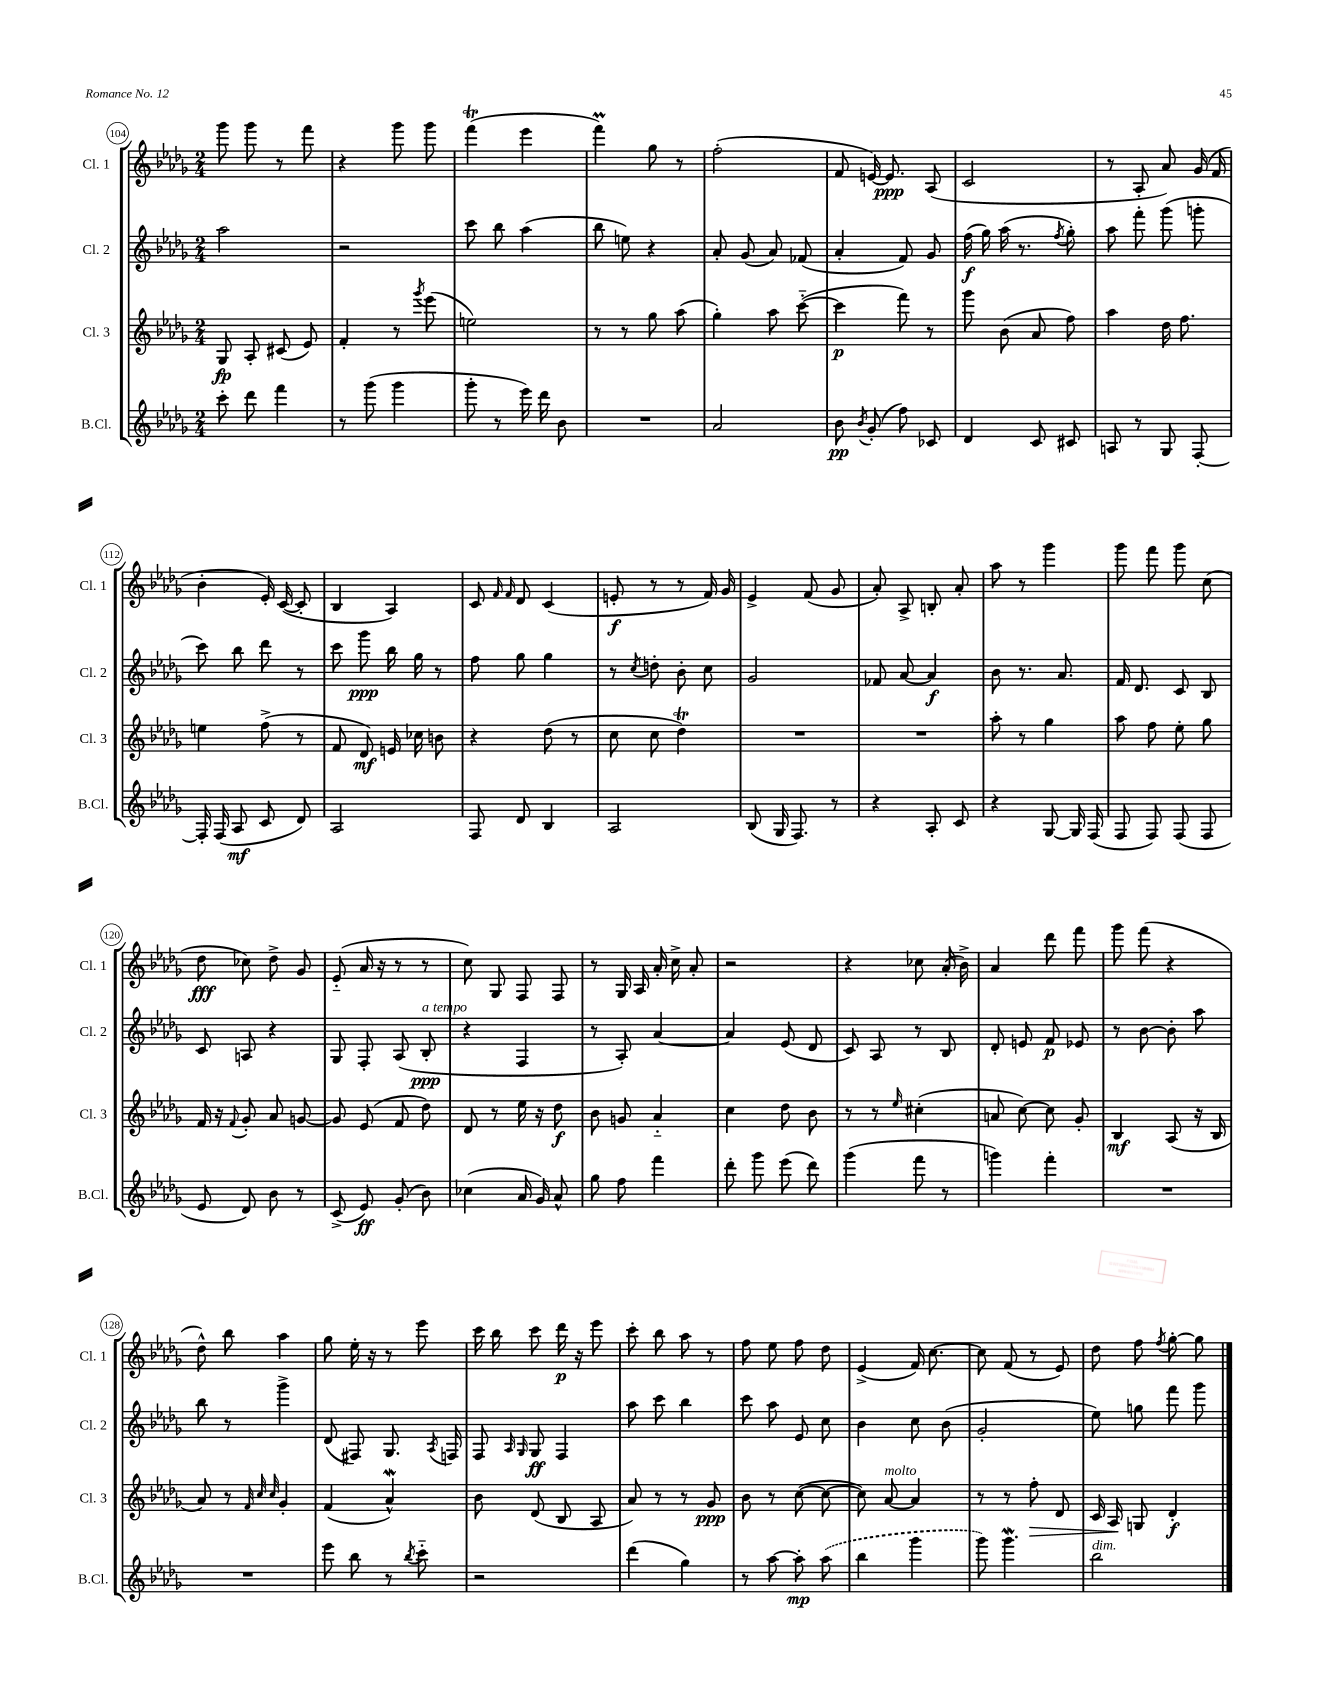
<<
\new StaffGroup <<
\new Staff = "s0" \with { instrumentName = "Cl. 1" shortInstrumentName = "Cl. 1" } {
    \clef treble \key des \major \numericTimeSignature \time 2/4
    \autoBeamOff ges'''8 ges'''8 r8 f'''8 |
    r4 ges'''8 ges'''8 |
    f'''4\trill( ees'''4 |
    f'''4\prall) ges''8 r8 |
    f''2-.( |
    f'8 e'16~) e'8.\ppp aes8( |
    c'2 |
    r8 aes8-. aes'8) ges'16( f'16 |
    bes'4-. ees'16-.) c'16~( c'8-. |
    bes4 aes4) |
    c'8 \grace { f'16 f'16 } des'8 c'4( |
    e'8-.\f r8 r8 f'16) ges'16 |
    ees'4-> f'8( ges'8 |
    aes'8-.) aes8-> b8-. aes'8-. |
    aes''8 r8 ges'''4 |
    ges'''8 f'''8 ges'''8 c''8( |
    des''8\fff ces''8) des''8-> ges'8 |
    ees'8-_( aes'16 r16 r8 r8 |
    c''8) ges8 f8 f8 |
    r8 ges16 aes16 aes'16-. c''16-> aes'8-. |
    r2 |
    r4 ces''8 aes'16-.( bes'16->) |
    aes'4 des'''8 f'''8 |
    ges'''8 f'''8( r4 |
    des''8-^) bes''8 aes''4 |
    ges''8 ees''16-. r16 r8 ees'''8 |
    c'''16 bes''16 c'''8 des'''16\p r16 ees'''8 |
    c'''8-. bes''8 aes''8 r8 |
    f''8 ees''8 f''8 des''8 |
    ees'4->( f'16) c''8.~ |
    c''8 f'8( r8 ees'8) |
    des''8 f''8 \acciaccatura { f''8 } ges''8~-. ges''8 \bar "|." |
}
\new Staff = "s1" \with { instrumentName = "Cl. 2" shortInstrumentName = "Cl. 2" } {
    \clef treble \key des \major \numericTimeSignature \time 2/4
    \autoBeamOff aes''2 |
    r2 |
    c'''8 bes''8 aes''4( |
    bes''8 e''8) r4 |
    aes'8-. ges'8( aes'8) fes'8( |
    aes'4-. f'8) ges'8 |
    f''16\f( ges''16) aes''16( r8. \acciaccatura { f''8 } ges''8-.) |
    aes''8 f'''8-. ges'''8( g'''8-. |
    c'''8) bes''8 des'''8 r8 |
    c'''8 ges'''8\ppp bes''16 ges''16 r8 |
    f''8 ges''8 ges''4 |
    r8 \acciaccatura { c''8 } d''8-. bes'8-. c''8 |
    ges'2 |
    fes'8 aes'8~ aes'4\f |
    bes'8 r8. aes'8. |
    f'16 des'8. c'8 bes8 |
    c'8 a8 r4 |
    ges8 f8-. aes8( bes8-.\ppp^\markup { \italic "a tempo" } |
    r4 f4 |
    r8 aes8-.) aes'4~ |
    aes'4 ees'8( des'8 |
    c'8) aes8 r8 bes8 |
    des'8-. e'8 f'8\p ees'8 |
    r8 bes'8~ bes'8-. aes''8 |
    bes''8 r8 ges'''4-> |
    des'8( fis8) ges8. \acciaccatura { aes8 } f16 |
    f8 \grace { aes16 ges16 } ges8\ff f4 |
    aes''8 c'''8 bes''4 |
    c'''8 aes''8 ees'8 c''8 |
    bes'4 c''8 bes'8( |
    ges'2-. |
    ees''8) g''8 f'''8 ges'''8 \bar "|." |
}
\new Staff = "s2" \with { instrumentName = "Cl. 3" shortInstrumentName = "Cl. 3" } {
    \clef treble \key des \major \numericTimeSignature \time 2/4
    \autoBeamOff ges8\fp aes8-. cis'8( ees'8) |
    f'4-. r8 \acciaccatura { ges'''8 } ees'''8( |
    e''2) |
    r8 r8 ges''8 aes''8( |
    ges''4-.) aes''8 c'''8~-_( |
    c'''4\p f'''8) r8 |
    ges'''8 bes'8( aes'8 f''8) |
    aes''4 des''16 f''8. |
    e''4 f''8->( r8 |
    f'8 des'8\mf) e'16 ces''16 b'8 |
    r4 des''8( r8 |
    c''8 c''8 des''4\trill) |
    R2 |
    R2 |
    aes''8-. r8 ges''4 |
    aes''8 f''8 ees''8-. ges''8 |
    f'16 r16 \appoggiatura { f'8 } ges'8-. aes'8 g'8~ |
    g'8 ees'8( f'8 des''8) |
    des'8 r8 ees''16 r16 des''8\f |
    bes'8 g'8 aes'4-_ |
    c''4 des''8 bes'8 |
    r8 r8 \grace { ees''16 } cis''4-.( |
    a'8 c''8~) c''8 ges'8-. |
    bes4\mf aes8( r16 bes16 |
    aes'8) r8 \grace { f'32 c''32 c''32 } ges'4-. |
    f'4( aes'4-^\mordent) |
    bes'8 des'8( bes8 aes8 |
    aes'8) r8 r8 ges'8\ppp |
    bes'8 r8 c''8~( c''8~ |
    c''8) aes'8~^\markup { \italic "molto" } aes'4 |
    r8 r8 f''8-.\> des'8 |
    c'16 aes16\! g8 des'4-.\f \bar "|." |
}
\new Staff = "s3" \with { instrumentName = "B.Cl." shortInstrumentName = "B.Cl." } {
    \clef treble \key des \major \numericTimeSignature \time 2/4
    \autoBeamOff c'''8-. des'''8 f'''4 |
    r8 ges'''8( ges'''4 |
    ges'''8-. r8 ees'''16) des'''16 bes'8 |
    R2 |
    aes'2 |
    bes'8\pp \acciaccatura { bes'8 } ges'8-.( f''8) ces'8 |
    des'4 c'8 cis'8 |
    a8 r8 ges8 f8~-. |
    f16-. f16( aes8\mf c'8 des'8) |
    aes2 |
    f8 des'8 bes4 |
    aes2 |
    bes8( ges16 f8.) r8 |
    r4 aes8-. c'8 |
    r4 ges8~ ges16 f16( |
    f8 f8) f8( f8 |
    ees'8 des'8) bes'8 r8 |
    c'8->( ees'8\ff) ges'8-.( bes'8) |
    ces''4( aes'16 ges'16) aes'8-^ |
    ges''8 f''8 f'''4 |
    des'''8-. ges'''8 ees'''8( des'''8) |
    ges'''4( f'''8 r8 |
    g'''4) f'''4-. |
    R2 |
    R2 |
    ees'''8 bes''8 r8 \acciaccatura { bes''8 } c'''8-_ |
    r2 |
    des'''4( ges''4) |
    r8 aes''8~ aes''8-.\mp \once \slurDashed aes''8( |
    bes''4 ges'''4 |
    ges'''8) ges'''4.\mordent |
    bes''2^\markup { \italic "dim." } \bar "|." |
}
>>
>>
\layout { \context { \Score currentBarNumber = #104 \override BarNumber.stencil = #(make-stencil-circler 0.1 0.3 ly:text-interface::print) } }
